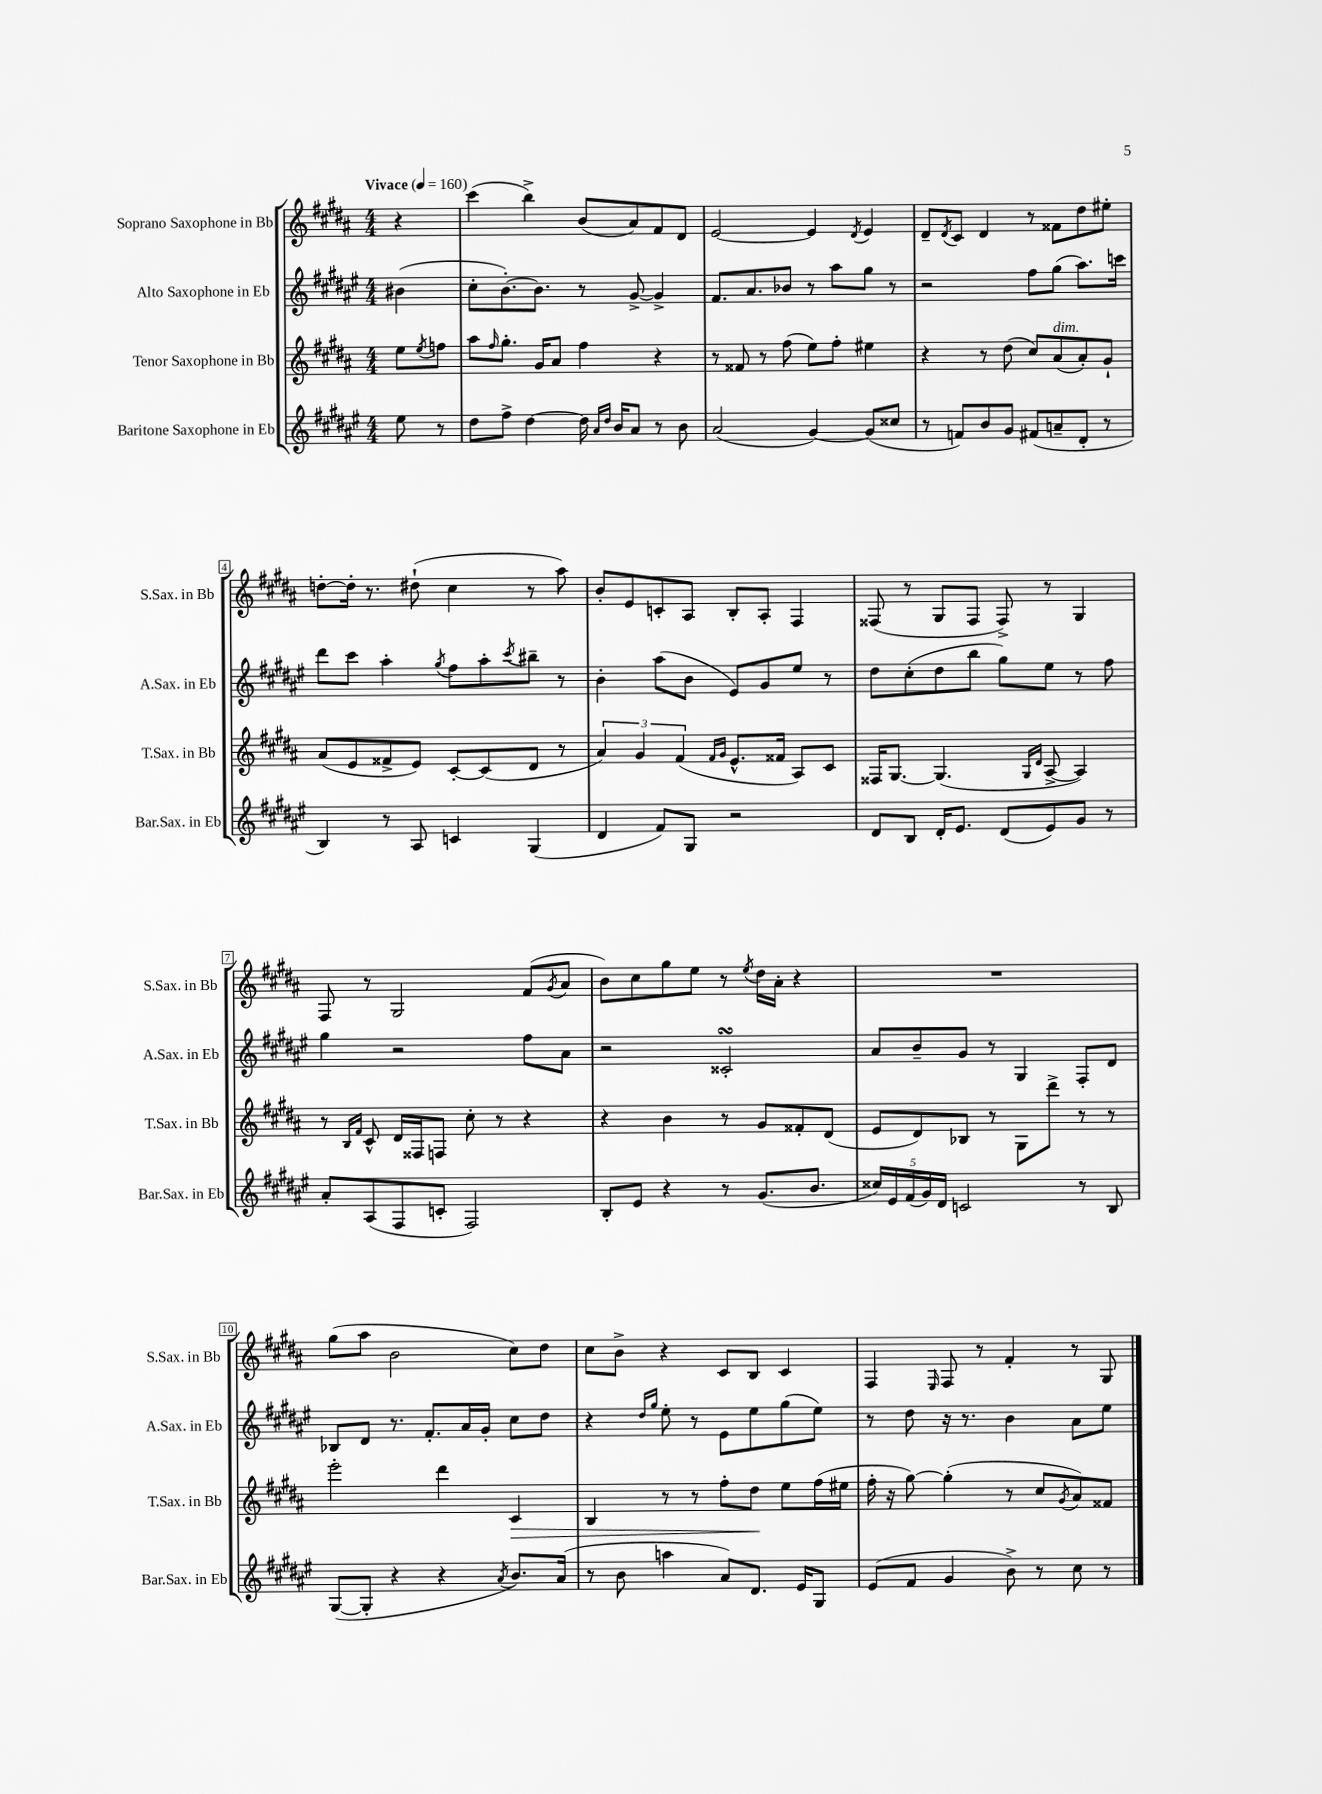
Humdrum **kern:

**kern	**kern	**dynam	**kern	**kern
*part4	*part3	*part3	*part2	*part1
*staff4	*staff3	*staff3	*staff2	*staff1
*I"Baritone Saxophone in Eb	*I"Tenor Saxophone in Bb	*	*I"Alto Saxophone in Eb	*I"Soprano Saxophone in Bb
*I'Bar.Sax. in Eb	*I'T.Sax. in Bb	*	*I'A.Sax. in Eb	*I'S.Sax. in Bb
*clefG2	*clefG2	*	*clefG2	*clefG2
*k[f#c#g#d#a#e#]	*k[f#c#g#d#a#]	*	*k[f#c#g#d#a#e#]	*k[f#c#g#d#a#]
*M4/4	*M4/4	*	*M4/4	*M4/4
*MM160	*MM160	*	*MM160	*MM160
=	=	=	=	=
!	!	!	!	!LO:TX:a:B:t=Vivace
8ee#\	8ee\L	.	(4b#X\	4r
.	8qee/	.	.	.
8r	8ffn\J	.	.	.
=1	=1	=1	=1	=1
8dd#\L	8aa#\L	.	8cc#'\L	(4ccc#\
.	16qqff#/	.	.	.
8ff#^\J	8.gg#'\J	.	[8.b'\)	.
[4dd#\	.	.	.	4bb^\)
.	16g#/KL	.	8.b\J]	.
.	8a#/J	.	.	.
16dd#\]	4ff#\	.	8r	(8b/L
16qqa#/LL	.	.	.	.
16qqdd#/JJ	.	.	.	.
16b/KL	.	.	.	.
8a#/J	.	.	[8g#^/	8a#/)
8r	4r	.	4g#^/]	8f#/
8b\	.	.	.	8d#/J
=2	=2	=2	=2	=2
(2a#/	8r	.	8.f#/L	[2e/
.	8f##X/	.	.	.
.	.	.	8.a#/	.
.	8r	.	.	.
.	(8ff#\	.	8b-X/J	.
[4g#/)	8ee\L)	.	8r	4e/]
.	8ff#'\J	.	8aa#\L	.
.	.	.	.	8qd#/
(8g#/L]	4ee#X\	.	8gg#\J	4e/
8cc##X/J	.	.	8r	.
=3	=3	=3	=3	=3
8r	4r	.	2r	8d#~/L
.	.	.	.	8qd#/
8fn/L)	.	.	.	8c#/J
8b/	8r	.	.	4d#/
8g#/J	(8dd#\	.	.	.
(8f#X/L	8cc#/L)	.	8ff#\L	8r
!	!LO:TX:a:i:t=dim.	!	!	!
8an~/	(8a#/	.	(8gg#\J	8f##X\L
8d#'/J	8a#'/)	.	8.aa#\L)	8dd#\
8r	8g#`/J	.	.	8ee#X'\J
.	.	.	16cccn\Jk	.
!!LO:LB:g=z
=4	=4	=4	=4	=4
4B/)	(8a#/L	.	8ddd#\L	[8ddn'\L
.	8e/	.	8ccc#\J	16dd'\Jk]
.	.	.	.	8.r
8r	8f##X^/	.	4aa#'\	.
8A#/	8e/J)	.	.	(8dd#X`\
.	.	.	8qgg#/	.
4cn/	[8c#'/L	.	8ff#\L	4cc#\
.	(8c#/]	.	8aa#'\	.
.	.	.	8qccc#/	.
(4G#/	8d#/J	.	8bb#X~\J	8r
.	8r	.	8r	8aa#\)
=5	=5	=5	=5	=5
4d#/	6a#/)	.	4b'\	8b'/L
.	.	.	.	8e/
.	6g#/	.	.	.
8f#/L)	.	.	(8aa#\L	8cn'/
.	(6f#/	.	.	.
8G#/J	.	.	8b\J	8A#/J
.	16qqf#/LL	.	.	.
.	16qqg#/JJ	.	.	.
2r	8.e^^/L	.	8e#/L)	8B'/L
.	.	.	8g#/	8A#'/J
.	16f##X/Jk	.	.	.
.	8A#/L)	.	8ee#/J	4F#/
.	8c#/J	.	8r	.
=6	=6	=6	=6	=6
8d#/L	16F##X/KL	.	8dd#\L	(8F##X/
.	[8.G#/J	.	.	.
8B/J	.	.	(8cc#'\	8r
16d#'/KL	(4.G#/]	.	8dd#\	8G#/L
8.e#/J	.	.	.	.
.	.	.	8bb\J	8F##/J
(8d#/L	.	.	8gg#\L)	8F##^/)
.	16qqG#/LL	.	.	.
.	16qqd#/JJ	.	.	.
8e#/)	[8A#^/	.	8ee#\J	8r
8g#/J	4A#/])	.	8r	4G#/
8r	.	.	8ff#\	.
!!LO:LB:g=z
=7	=7	=7	=7	=7
8a#'/L	8r	.	4gg#\	8F#/
.	16qqB/LL	.	.	.
.	16qqf#/JJ	.	.	.
(8A#/	8c#^^/	.	.	8r
8F#/	16d#/LL	.	2r	2G#/
.	16F##X/J	.	.	.
8cn'/J	8Fn/J	.	.	.
2F#/)	8cc#'\	.	.	.
.	8r	.	.	.
.	4r	.	8ff#\L	(8f#/L
.	.	.	.	8qg#/
.	.	.	8a#\J	8a#/J
=8	=8	=8	=8	=8
8B'/L	4r	.	2r	8b\L)
8e#/J	.	.	.	8cc#\
4r	4b\	.	.	8gg#\
.	.	.	.	8ee\J
8r	8r	.	2c##XsSsS'/	8r
.	.	.	.	8qee/
(8.g#/L	8g#/L	.	.	16dd#\LL
.	.	.	.	16a#'\JJ
.	8f##X'/	.	.	4r
8.b/J	.	.	.	.
.	(8d#/J	.	.	.
=9	=9	=9	=9	=9
20cc##X/LL)	8e/L	.	8a#/L	1r
20e#/	.	.	.	.
(20f#/	.	.	.	.
.	8d#/)	.	8b~/	.
20g#/)	.	.	.	.
20d#/JJ	.	.	.	.
2cn/	8B-X/J	.	8g#/J	.
.	8r	.	8r	.
.	8G#\L	.	4G#/	.
.	8ddd#^\J	.	.	.
8r	8r	.	8F#'/L	.
8B/	8r	.	8d#/J	.
!!LO:LB:g=z
=10	=10	=10	=10	=10
([8G#/L	2eee'\	.	8B-X/L	(8gg#\L
8G#'/J]	.	.	8d#/J	8aa#\J
4r	.	.	8.r	2b\
.	.	.	8.f#'/L	.
4r	4ddd#\	.	.	.
.	.	.	16a#/L	.
.	.	.	16g#'/JJ	.
8qa#/	.	.	.	.
!	!	!LO:HP:b	!	!
8.b/L)	4c#/	>	8cc#\L	8cc#\L)
.	.	.	8dd#\J	8dd#\J
(16a#/Jk	.	.	.	.
=11	=11	=11	=11	=11
8r	4B/	.	4r	8cc#\L
8b\	.	.	.	8b^\J
.	.	.	16qqdd#/LL	.
.	.	.	16qqgg#/JJ	.
4aan\	8r	.	8ee#'\	4r
.	8r	.	8r	.
8a#/L)	8ff#'\L	.	8e#\L	8c#/L
8.d#/J	8dd#\J	.	8ee#\	8B/J
.	8ee\L	]	(8gg#\	4c#/
16e#/KL	.	.	.	.
8G#/J	(16ff#\L	.	8ee#\J)	.
.	16ee#X\JJ	.	.	.
=12	=12	=12	=12	=12
(8e#/L	16ff#'\	.	8r	4F#/
.	16r	.	.	.
8f#/J	[8gg#\)	.	8dd#\	.
.	.	.	.	16qqE/
4g#/	(4gg#'\]	.	16r	8F#/
.	.	.	8.r	.
.	.	.	.	8r
8b^\)	8r	.	4b\	4f#'/
8r	8cc#/L	.	.	.
.	8qg#/	.	.	.
8cc#\	8a#/)	.	8a#\L	8r
8r	8f##X/J	.	8ee#\J	8G#/
==	==	==	==	==
*-	*-	*-	*-	*-
